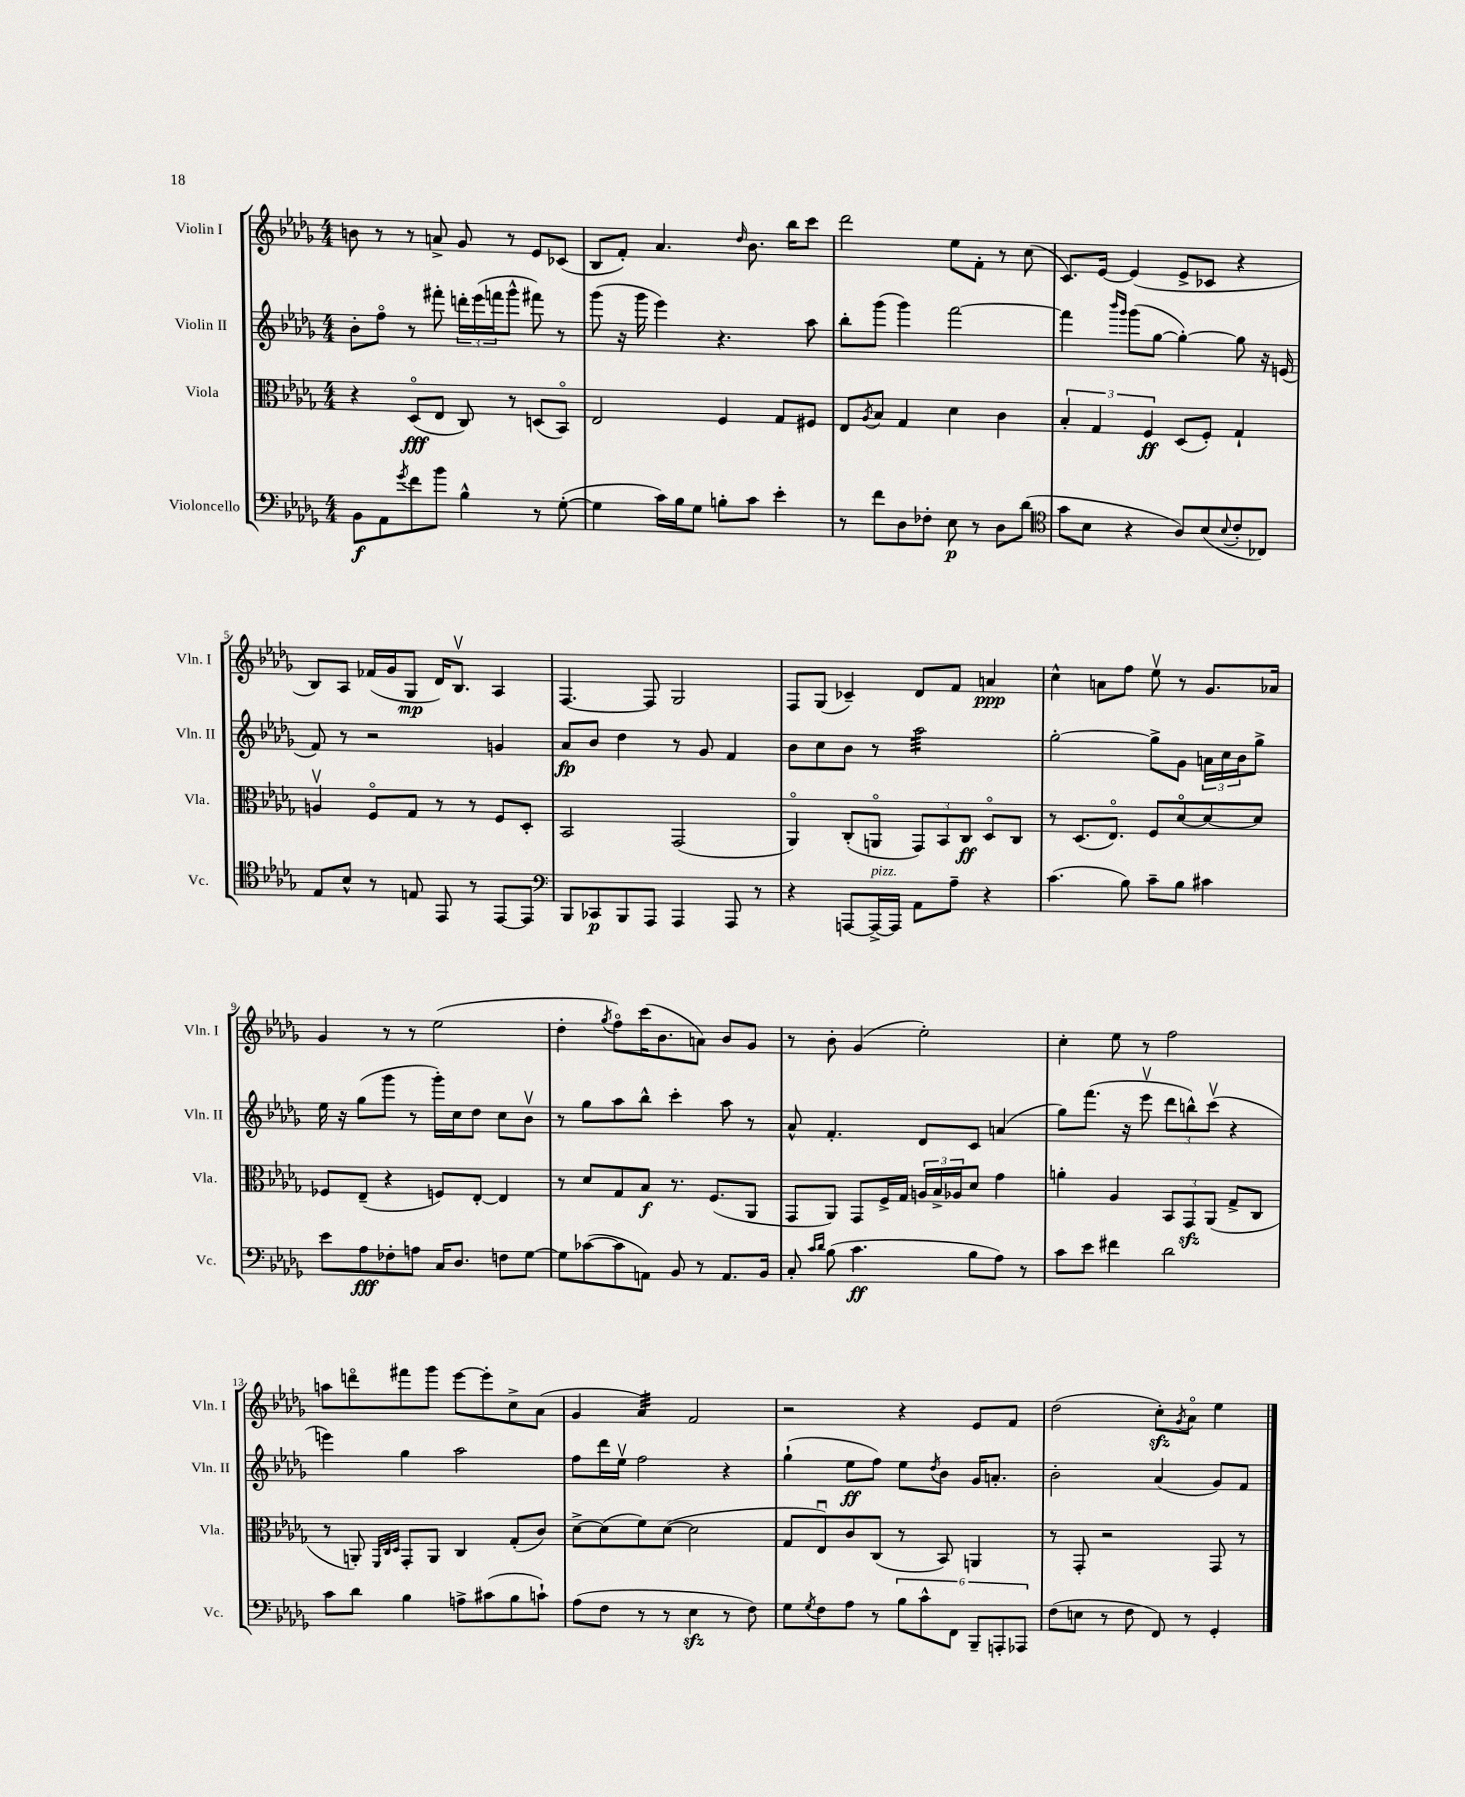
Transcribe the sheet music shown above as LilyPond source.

<<
\new StaffGroup <<
\new Staff = "s0" \with { instrumentName = "Violin I" shortInstrumentName = "Vln. I" } {
    \clef treble \key des \major \numericTimeSignature \time 4/4
    b'8 r8 r8 a'8-> ges'8 r8 ees'8 ces'8( |
    bes8 f'8-.) aes'4. \grace { des''16 } bes'8. bes''16 c'''8 |
    des'''2 ees''8 f'8-. r8 c''8( |
    c'8.) ees'16~ ees'4( ees'8-> ces'8 r4 |
    bes8) aes8 fes'16( ges'16 ges8\mp des'16) bes8.\upbow aes4 |
    f4.~ f8 ges2 |
    f8 ges8( ces'4--) des'8 f'8 a'4\ppp |
    c''4-^ a'8 f''8 ees''8\upbow r8 ges'8. aes'16 |
    ges'4 r8 r8 ees''2( |
    des''4-. \acciaccatura { ges''8 } f''8\flageolet) c'''16( bes'8. a'8) bes'8 ges'8 |
    r8 bes'8-. ges'4( ees''2-.) |
    c''4-. ees''8 r8 f''2 |
    a''8 d'''8\flageolet fis'''8 ges'''8 ees'''8~ ees'''8-. c''8-> aes'8( |
    ges'4 aes'4:32) f'2 |
    r2 r4 ees'8 f'8 |
    des''2( c''8-.\sfz) \acciaccatura { ges'8 } aes'8\flageolet ees''4 \bar "|." |
}
\new Staff = "s1" \with { instrumentName = "Violin II" shortInstrumentName = "Vln. II" } {
    \clef treble \key des \major \numericTimeSignature \time 4/4
    bes'8-. f''8\flageolet r8 fis'''8-. \tuplet 3/2 { d'''16-. ees'''16( f'''16 } ges'''8-^ fis'''8) r8 |
    ges'''8( r16 ges'''16 ees'''4) r4. aes''8 |
    bes''8-. ges'''8( ges'''4) f'''2~ |
    f'''4 \grace { bes'''16 ges'''16 } ges'''8( ges''8~ ges''4~-.) ges''8 r16 e'16( |
    f'8) r8 r2 g'4 |
    aes'8\fp bes'8 des''4 r8 ges'8 f'4 |
    bes'8 c''8 bes'8 r8 aes''2:32 |
    ges''2~-. ges''8-> ges'8 \tuplet 3/2 { a'16 c''16 bes'16 } ges''8-> |
    ees''16 r16 ges''8( ges'''8 r8 ges'''16-.) c''16 des''8 c''8 bes'8\upbow |
    r8 ges''8 aes''8 bes''8-^ c'''4-. aes''8 r8 |
    aes'8-^ f'4.-. des'8 c'8 a'4( |
    ges''8) f'''8.( r16 ees'''8\upbow \tuplet 3/2 { des'''8 b''8-^) c'''8\upbow( } r4 |
    e'''4) ges''4 aes''2 |
    f''8 des'''16 ees''16\upbow f''2 r4 |
    ges''4-!( ees''8\ff f''8) ees''8 \acciaccatura { des''8 } bes'8 ges'16 a'8.-. |
    bes'2-. aes'4( ges'8) f'8 \bar "|." |
}
\new Staff = "s2" \with { instrumentName = "Viola" shortInstrumentName = "Vla." } {
    \clef alto \key des \major \numericTimeSignature \time 4/4
    r4 des8\flageolet\fff( ees8 c8) r8 d8( bes,8\flageolet) |
    ees2 f4 ges8 fis8 |
    ees8 \acciaccatura { aes8 } bes8 ges4 des'4 c'4 |
    \tuplet 3/2 { bes4-. ges4 f4\ff } des8( f8-.) ges4-! |
    a4\upbow f8\flageolet ges8 r8 r8 f8 des8-. |
    bes,2 ges,2( |
    aes,4\flageolet) c8-.( a,8\flageolet \tuplet 3/2 { ges,8) bes,8 c8\ff } des8\flageolet c8 |
    r8 des8.( ees8.\flageolet) f8 des'8~\flageolet des'8~ des'8 |
    fes8 ees8--( r4 f8) ees8~-. ees4 |
    r8 des'8 ges8 bes8\f r8. f8.( aes,8 |
    ges,8 aes,8) ges,8 f16-> ges16 \tuplet 3/2 { a16 bes16-> aes16 } des'8 ges'4 |
    a'4-. aes4 \tuplet 3/2 { bes,8 ges,8\sfz aes,8( } ges8-> c8 |
    r8 a,8-.) \grace { f,32 c32 des32 } ges,8-. a,8 c4 ges8-.( c'8) |
    des'8~-> des'8( f'8) des'8~( des'2 |
    ges8 ees8\downbow) c'8 c8( r8 bes,8) a,4 |
    r8 ges,8-. r2 ges,8 r8 \bar "|." |
}
\new Staff = "s3" \with { instrumentName = "Violoncello" shortInstrumentName = "Vc." } {
    \clef bass \key des \major \numericTimeSignature \time 4/4
    bes,8\f aes,8 \acciaccatura { ges'8 } f'8 bes'8 bes4-^ r8 ges8~-.( |
    ges4 c'16) bes16 ges8 b8-. c'8 ees'4-. |
    r8 f'8 des8 fes8-. ees8\p r8 des8 des'8( |
    \clef tenor ges'8 bes8 r4 aes8) bes8( \appoggiatura { bes8 } c'8-. ces8) |
    ees8 bes8-^ r8 e8 ees,8 r8 ees,8~ ees,8 |
    \clef bass bes,,8 ces,8\p bes,,8 aes,,8 aes,,4 aes,,8 r8 |
    r4 a,,8~ a,,16~->^\markup { \italic "pizz." } a,,16 aes,8 aes8-- r4 |
    c'4.( bes8) c'8-- bes8 cis'4 |
    ees'8 aes8\fff fes8-. a8 c16 des8. f8 ges8~ |
    ges8 ces'8~( ces'8 a,8) bes,8 r8 a,8. bes,16 |
    c8-. \grace { c'16 des'16 } bes8( c'4.\ff bes8 aes8) r8 |
    c'8 ees'8 fis'4 des'2 |
    c'8 des'8 bes4 a8-> cis'8( bes8 c'8-!) |
    aes8( f8 r8 r8 ees4\sfz r8 f8) |
    ges8 \acciaccatura { ges8 } f8 aes8 r8 \tuplet 6/4 { bes8 c'8-^ f,8 bes,,8-- a,,8-. aes,,8 } |
    f8( e8 r8 f8 f,8) r8 ges,4-. \bar "|." |
}
>>
>>
